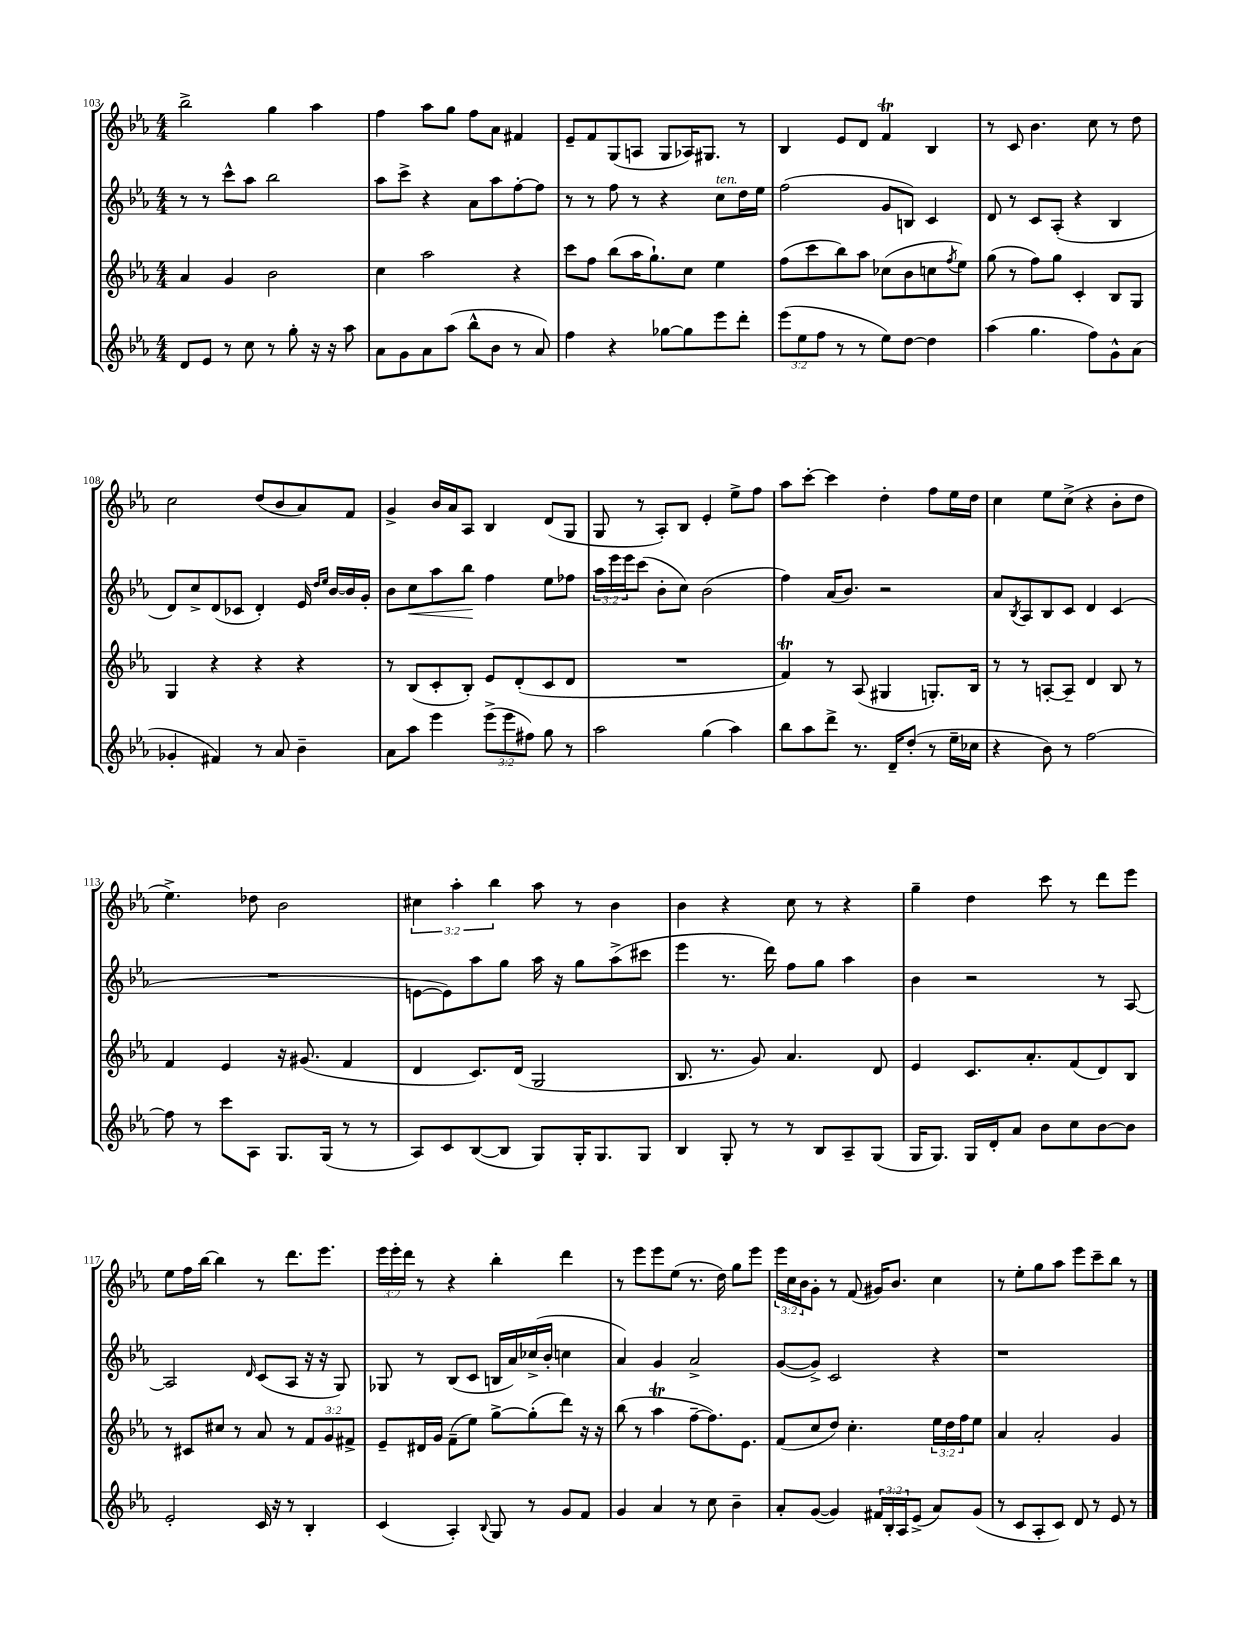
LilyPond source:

<<
\new StaffGroup <<
\new Staff = "s0" {
    \clef treble \key ees \major \numericTimeSignature \time 4/4 \override Staff.TupletNumber.text = #tuplet-number::calc-fraction-text
    bes''2-> g''4 aes''4 |
    f''4 aes''8 g''8 f''8 aes'8 fis'4 |
    ees'8-- f'8 g8( a8 g8 aes16) gis8. r8 |
    bes4 ees'8 d'8 f'4\trill bes4 |
    r8 c'8 bes'4. c''8 r8 d''8 |
    c''2 d''8( bes'8 aes'8) f'8 |
    g'4-> bes'16 aes'16 aes8 bes4 d'8( g8 |
    g8 r8 aes8-.) bes8 ees'4-. ees''8-> f''8 |
    aes''8 c'''8~-. c'''4 d''4-. f''8 ees''16 d''16 |
    c''4 ees''8 c''8->( r4 bes'8-. d''8 |
    ees''4.->) des''8 bes'2 |
    \tuplet 3/2 { cis''4 aes''4-. bes''4 } aes''8 r8 bes'4 |
    bes'4 r4 c''8 r8 r4 |
    g''4-- d''4 c'''8 r8 d'''8 ees'''8 |
    ees''8 f''16 bes''16~ bes''4 r8 d'''8. ees'''8. |
    \tuplet 3/2 { ees'''16 ees'''16-. d'''16 } r8 r4 bes''4-. d'''4 |
    r8 ees'''8 ees'''8 ees''8( r8. d''16) g''8 ees'''8 |
    \tuplet 3/2 { ees'''16 c''16 bes'16 } g'8-. r8 f'8( gis'16) bes'8. c''4 |
    r8 ees''8-. g''8 aes''8 ees'''8 c'''8-- bes''8 r8 \bar "|." |
}
\new Staff = "s1" {
    \clef treble \key ees \major \numericTimeSignature \time 4/4 \override Staff.TupletNumber.text = #tuplet-number::calc-fraction-text
    r8 r8 c'''8-^ aes''8 bes''2 |
    aes''8 c'''8-> r4 aes'8 aes''8 f''8~-. f''8 |
    r8 r8 f''8 r8 r4 c''8^\markup { \italic "ten." } d''16 ees''16 |
    f''2( g'8 b8) c'4 |
    d'8 r8 c'8 aes8-.( r4 bes4 |
    d'8) c''8-> d'8( ces'8 d'4-.) ees'16 \grace { d''16 ees''16 } bes'16~ bes'16 g'16-. |
    bes'8 c''8\< aes''8 bes''8\! f''4 ees''8 fes''8 |
    \tuplet 3/2 { aes''16 ees'''16 ees'''16 } c'''8( bes'8-. c''8) bes'2( |
    f''4) aes'16( bes'8.) r2 |
    aes'8 \acciaccatura { bes8 } aes8 bes8 c'8 d'4 c'4( |
    R1 |
    e'8~ e'8) aes''8 g''8 aes''16 r16 g''8 aes''8->( cis'''8 |
    ees'''4 r8. d'''16) f''8 g''8 aes''4 |
    bes'4 r2 r8 aes8~ |
    aes2 \grace { d'16 } c'8( aes8 r16 r16 g8) |
    ges8 r8 bes8( c'8 b16 aes'16) ces''16->( bes'16-. c''4 |
    aes'4) g'4 aes'2-> |
    g'8~( g'8->) c'2 r4 |
    r1 \bar "|." |
}
\new Staff = "s2" {
    \clef treble \key ees \major \numericTimeSignature \time 4/4 \override Staff.TupletNumber.text = #tuplet-number::calc-fraction-text
    aes'4 g'4 bes'2 |
    c''4 aes''2 r4 |
    c'''8 f''8 bes''8( aes''16 g''8.-!) c''8 ees''4 |
    f''8( c'''8 bes''8) aes''8 ces''8( bes'8 c''8 \acciaccatura { f''8 } ees''8) |
    g''8( r8 f''8) g''8 c'4-. bes8 g8 |
    g4 r4 r4 r4 |
    r8 bes8( c'8-. bes8-.) ees'8 d'8-.( c'8 d'8 |
    R1 |
    f'4\trill) r8 aes8( gis4 g8.-.) bes16 |
    r8 r8 a8~-. a8-- d'4 bes8 r8 |
    f'4 ees'4 r16 gis'8.( f'4 |
    d'4 c'8.) d'16( g2 |
    bes8. r8. g'8) aes'4. d'8 |
    ees'4 c'8. aes'8.-. f'8( d'8) bes8 |
    r8 cis'8 cis''8 r8 aes'8 r8 \tuplet 3/2 { f'8 g'8 fis'8-> } |
    ees'8-- dis'16 g'16 f'8--( ees''8) g''8~-> g''8-.( d'''8) r16 r16 |
    bes''8( r8 aes''4\trill f''8~-- f''8.) ees'8. |
    f'8( c''8 d''8) c''4.-. \tuplet 3/2 { ees''16 d''16 f''16 } ees''8 |
    aes'4 aes'2-. g'4 \bar "|." |
}
\new Staff = "s3" {
    \clef treble \key ees \major \numericTimeSignature \time 4/4 \override Staff.TupletNumber.text = #tuplet-number::calc-fraction-text
    d'8 ees'8 r8 c''8 r8 g''8-. r16 r16 aes''8 |
    aes'8 g'8 aes'8 aes''8( bes''8-^ bes'8 r8 aes'8) |
    f''4 r4 ges''8~ ges''8 ees'''8 d'''8-. |
    \tuplet 3/2 { ees'''8( ees''8 f''8 } r8 r8 ees''8) d''8~ d''4 |
    aes''4( g''4. f''8) g'8-^ aes'8( |
    ges'4-. fis'4) r8 aes'8 bes'4-- |
    aes'8 aes''8 ees'''4 \tuplet 3/2 { ees'''8->( ees'''8 fis''8) } g''8 r8 |
    aes''2 g''4( aes''4) |
    bes''8 aes''8 d'''8-> r8. d'16-- d''8-.( r8 ees''16-- ces''16 |
    r4 bes'8) r8 f''2~ |
    f''8 r8 c'''8 aes8 g8. g16( r8 r8 |
    aes8) c'8 bes8~( bes8 g8) g16-. g8. g8 |
    bes4 g8-. r8 r8 bes8 aes8-- g8( |
    g16 g8.) g16 d'16-. aes'8 bes'8 c''8 bes'8~ bes'8 |
    ees'2-. c'16 r16 r8 bes4-. |
    c'4( aes4-.) \appoggiatura { bes8 } g8 r8 g'8 f'8 |
    g'4 aes'4 r8 c''8 bes'4-- |
    aes'8-. g'8~( g'4) \tuplet 3/2 { fis'16 bes16-. aes16 } ees'8->( aes'8) g'8( |
    r8 c'8 aes8-. c'8) d'8 r8 ees'8 r8 \bar "|." |
}
>>
>>
\layout { \context { \Score currentBarNumber = #103 } }
